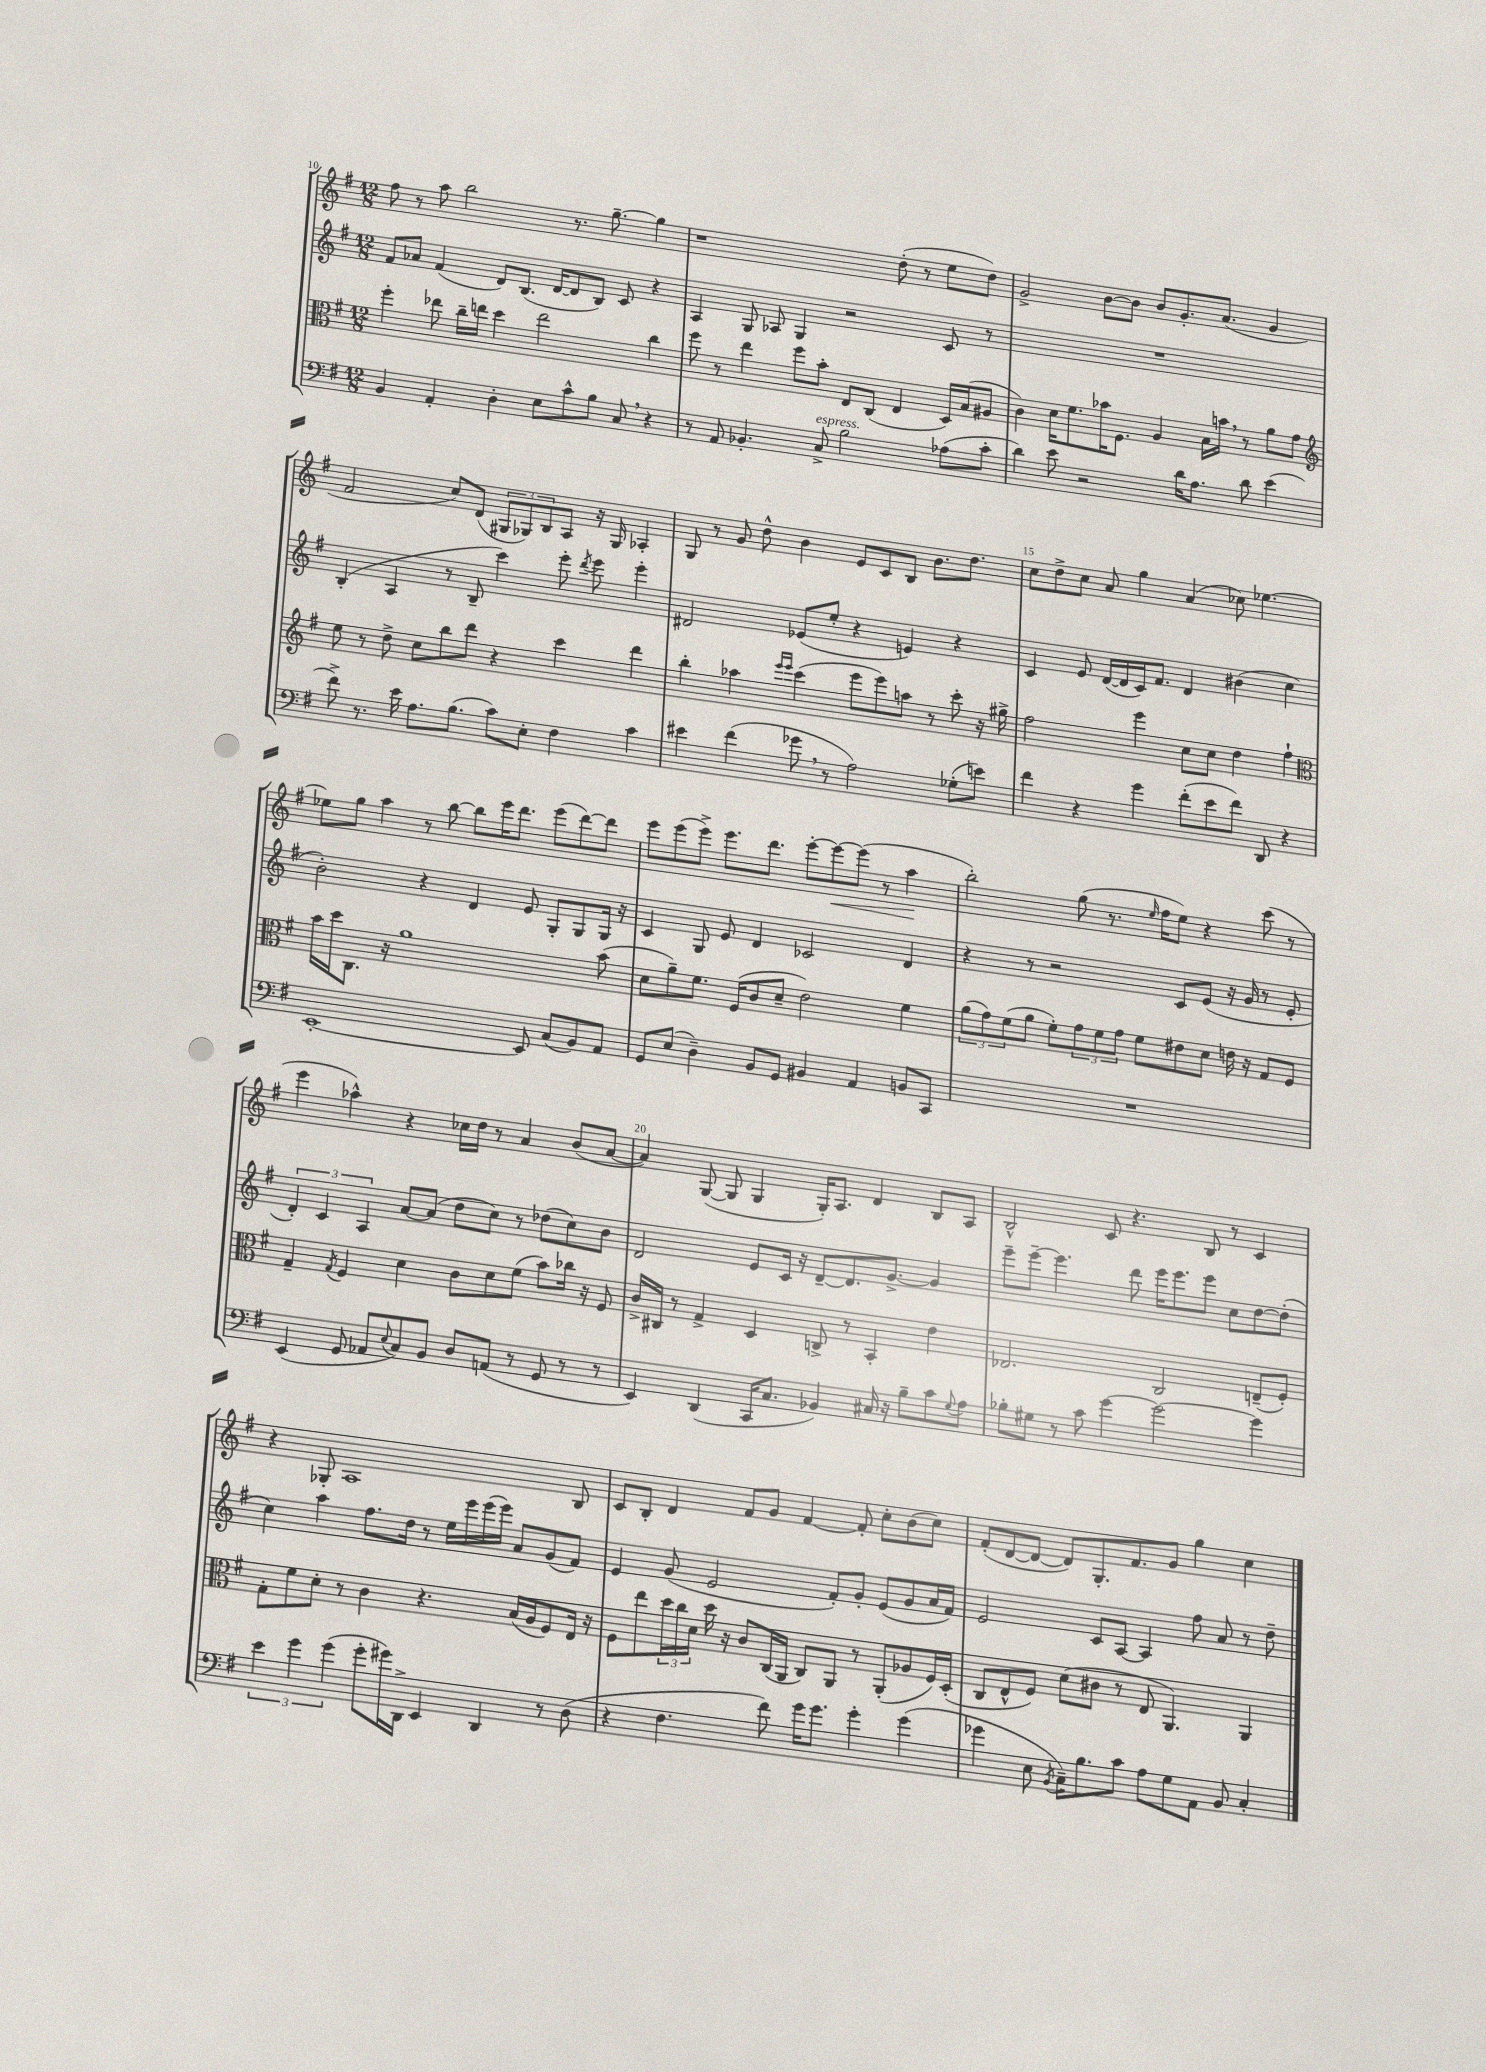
<<
\new StaffGroup <<
\new Staff = "s0" {
    \clef treble \key g \major \numericTimeSignature \time 12/8
    fis''8 r8 a''8 b''2 r8. g''8.~-- g''4 |
    r1 d''8-.( r8 e''8 d''8) |
    g'2-> b'8~ b'8 b'8 g'8.-. a'8.( g'4 |
    fis'2 c''8) d'8( \tuplet 3/2 { gis8 ges8) b8 } a8 r16 ges16 aes4-. |
    g8 r8 g'8 d''8-^ b'4 e'8 c'8 b8 b'8. d''8. |
    c''8 d''8-> c''8 a'8 g''4 a'4( ces''8) ees''4.~ |
    ees''8 g''8 a''4 r8 b''8~ b''8 e'''16 d'''8. e'''8( d'''8~) d'''8 |
    e'''8 e'''8( e'''8->) e'''8. d'''8. e'''8~-. e'''8~\< e'''8( r8 a''4\! |
    b''2-.) g''8( r8. \grace { e''16 } fis''16 e''8) r4 c'''8( r8 |
    e'''4 aes''4-^) r4 ces''16 d''16 r8 a'4 b'8( a'8~ |
    a'4) g8~( g8 g4 g16-.) a8. d'4 b8 a8 |
    b2-^ c'8 r4. b8 r8 c'4 |
    r4 ges8-. a1 b8 |
    c'8 b8-. d'4 fis'8 g'8 fis'4~ fis'8-. c''8-. b'8( c''8) |
    fis'8-.( d'8~ d'8~ d'8) g8.-. fis'8. g'8 g''4 c''4 \bar "|." |
}
\new Staff = "s1" {
    \clef treble \key g \major \numericTimeSignature \time 12/8
    fis'8 aes'8 fis'4( d'8) b8.( d'16~ d'8 b8) c'8 r4 |
    a4 g8 aes8 g4 r2 c'8 r8 |
    R1. |
    b4-.( a4 r8 b8-- c'''4) e'''8-. \acciaccatura { d'''8 } e'''8 e'''4-. |
    dis'2 ees'8( e''8-. r4 e'4) r4 |
    c'4 e'8 d'16~( d'16 c'16) fis'8. d'4 bis'4( c''4 |
    b'2-.) r4 d'4 e'8 g8-. g8 g16 r16 |
    c'4 g8 e'8 d'4 ces'2 d'4 |
    r4 r8 r2 c'8 e'8( r16 g'16 r8 e'8-. |
    \tuplet 3/2 { d'4-.) c'4 a4 } a'8~ a'8( d''8 c''8) r8 des''8( c''8) b'8 |
    d'2 e'8 c'16 r16 d'8~-- d'8. g'8.~-> g'4 |
    e'''8-- e'''8~-- e'''4. d'''8 e'''16 e'''8. e'''8 c''8 d''8~ d''8-.( |
    c''4) a''4 fis''8. d''16 r8 e''16 e'''16 e'''16( e'''16) a'8 g'8( fis'8) |
    e'4 g'8( e'2 fis'8-.) g'8-. e'8( g'8 a'16 fis'16) |
    e'2 c'8 a8~ a4 fis''8 a'8 r8 d''8-- \bar "|." |
}
\new Staff = "s2" {
    \clef alto \key g \major \numericTimeSignature \time 12/8
    fis''4-. ees''8 c''16-- e''16 d''4 e''2 c''4 |
    fis''8 r8 e''4 fis''8 b'8-. e8 c8( e4 d16) b16( ais8 |
    c'4) d'16 fis'8. bes'16 fis8. a4 b16 b'16 \breathe r8 a'8 g'8 |
    \clef treble e''8 r8 d''8-> c''8 b''8 d'''8 r4 c'''4 d'''4 |
    b''4-. aes''4 \grace { e'''16 e'''16 } c'''4( e'''8 e'''8) a''8 r8 c'''8-. r16 gis''16-> |
    fis''2 e'''4 c''8 c''8 d''4 fis''4-! |
    \clef alto b'16 d''16 c8. r16 a'1 b'8( |
    d'8 a'8--) fis'8. fis16( c'8 d'8-- e'2) fis'4 |
    \tuplet 3/2 { a'8( g'8) fis'8( } a'8 fis'8-.) \tuplet 3/2 { g'8 fis'8 g'8 } fis'8 eis'8 d'8 e'16 r16 g8 fis8 |
    g4-- \acciaccatura { g8 } fis4 d'4 c'8 d'8 fis'8( b'8) ces''16 r16 fis8 |
    c'16-> cis16 r8 g4-> d4 c8-> r8 b,4-. e'4 |
    ees2. c2 e8--( fis8-.) |
    g8-. fis'8 d'8-. r8 c'4 r4. b16( a16 fis8) e16 r16 |
    fis8 e''8 \tuplet 3/2 { d''16 c''16 d'16 } d''16 r16 c'8 c16( a,16 c8) a,8 r8 a,8-.( aes8 fis16) d16-.( |
    c8 e8-^ fis8) d'8( cis'8 r8 e8 a,4.) a,4 \bar "|." |
}
\new Staff = "s3" {
    \clef bass \key g \major \numericTimeSignature \time 12/8
    b,4 a,4-. d4-. e8 c'8-^ b8 c8 \breathe r4 |
    r8 a,8 bes,4.-. c8->^\markup { \italic "espress." } b2 aes8( c'8-. |
    d'4) e'8 r2 d'16 a8. d'8 e'4( |
    fis'8->) r8. e'16 a8. b8.( c'8) e8-. fis4 c'4 |
    eis'4 fis'4( ges'8 \breathe r8 a2) ges8-.( e'8) |
    fis'4 r4 g'4 fis'8-.( e'8 fis'8) d,8 r4 |
    e,1~-. e,8 c8( b,8) a,8 |
    g,8 e8( d4--) b,8 g,8 bis,4 a,4 b,8 c,8 |
    R1. |
    e,4( g,8 aes,8 \appoggiatura { e8 } c8) b,8 d8 a,8( r8 g,8 r8 r8 |
    e,4) d,4( c,16 c8. bes,4) cis16 r16 b8-- c'8 \appoggiatura { g8 } a8 |
    bes8-. gis8 r8 c'8 g'4~ g'2~ g'4 |
    \tuplet 3/2 { e'4 g'4 g'4( } g'8-. gis'16) d,16-> e,4 d,4 r8 d8( |
    r4 fis4. fis'8) g'16 g'8. g'4-. g'4( |
    ges'4 e8 \acciaccatura { b,8 } c16--) b8. c'8 a8 g8 a,8 b,8 c4-. \bar "|." |
}
>>
>>
\layout { \context { \Score currentBarNumber = #10 \override BarNumber.break-visibility = ##(#f #t #t) barNumberVisibility = #(every-nth-bar-number-visible 5) } }
